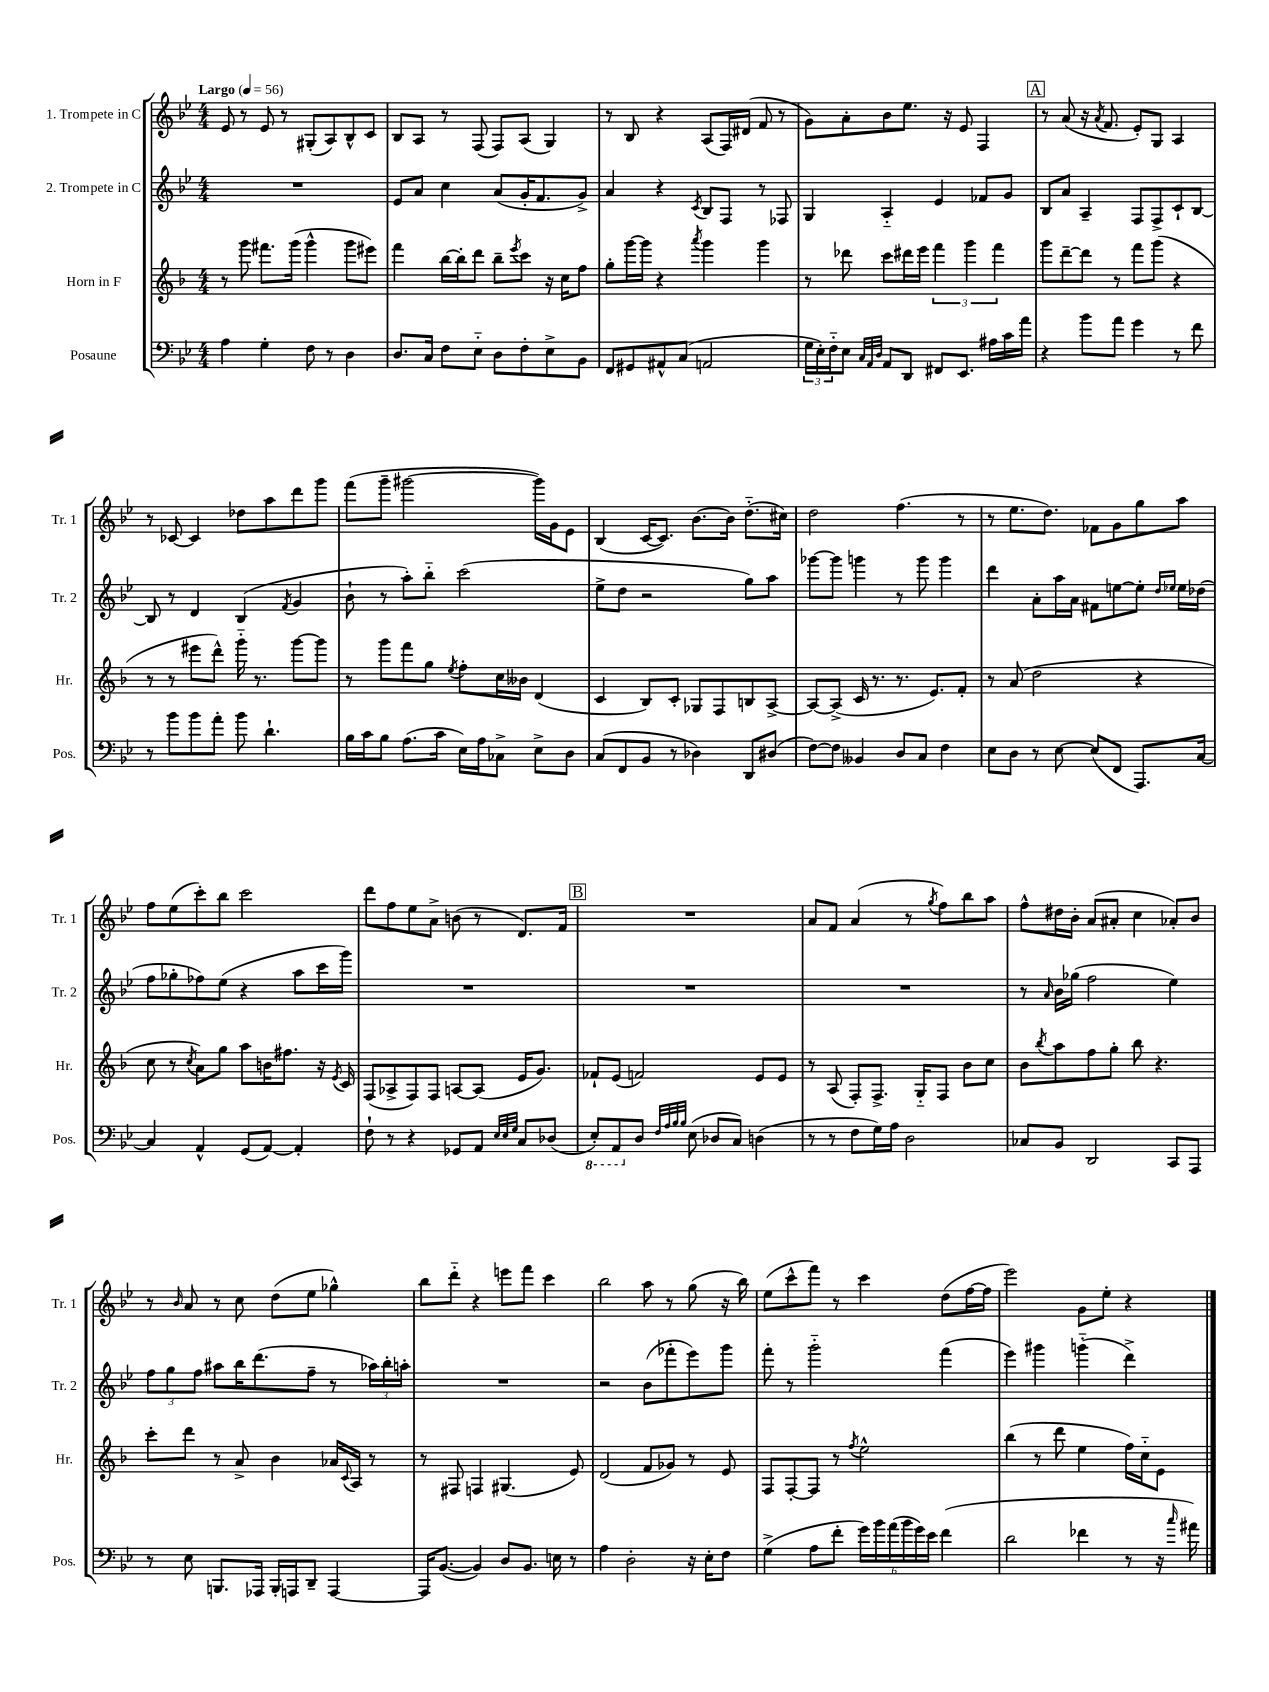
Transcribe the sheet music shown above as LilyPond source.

<<
\new StaffGroup <<
\new Staff = "s0" \with { instrumentName = "1. Trompete in C" shortInstrumentName = "Tr. 1" } {
    \clef treble \key bes \major \numericTimeSignature \time 4/4 \tempo "Largo" 4 = 56
    ees'8 r8 ees'8 r8 gis8-.( a8) bes8-^ c'8 |
    bes8 a8 r8 f8( f8) a8( g4) |
    r8 bes8 r4 a8( f16) dis'16( f'8 r8 |
    g'8) a'8-. bes'8 ees''8. r16 ees'8 f4 |
    \mark \markup { \box "A" } r8 a'8( r16 \acciaccatura { a'8 } f'8. ees'8-.) g8 a4 |
    r8 ces'8~ ces'4 des''8 a''8 d'''8 g'''8 |
    f'''8( g'''8-- gis'''2~ gis'''16) g'16 ees'8 |
    bes4( c'16~ c'8.) bes'8.~ bes'16 d''8.-_( cis''16) |
    d''2 f''4.( r8 |
    r8 ees''8. d''8.) fes'8 g'8 g''8 a''8 |
    f''8 ees''8( c'''8-.) bes''8 c'''2 |
    d'''8 f''8 ees''8 a'8-> b'8( r8 d'8.) f'16 |
    \mark \markup { \box "B" } R1 |
    a'8 f'8 a'4( r8 \acciaccatura { g''8 } f''8) bes''8 a''8 |
    f''8-^ dis''16 bes'16-. a'8( ais'8-. c''4 aes'8-.) bes'8 |
    r8 \grace { bes'16 } a'8 r8 c''8 d''8( ees''8 ges''4-^) |
    bes''8 d'''8-_ r4 e'''8 f'''8 c'''4 |
    bes''2 a''8 r8 g''8( r16 bes''16) |
    ees''8( c'''8-^ f'''8) r8 c'''4 d''8( f''16~ f''16 |
    ees'''2) g'8 ees''8-. r4 \bar "|." |
}
\new Staff = "s1" \with { instrumentName = "2. Trompete in C" shortInstrumentName = "Tr. 2" } {
    \clef treble \key bes \major \numericTimeSignature \time 4/4
    R1 |
    ees'8 a'8 c''4 a'8( g'16-. f'8. g'8->) |
    a'4 r4 \acciaccatura { c'8 } bes8 f8 r8 fes8 |
    g4 a4-_ ees'4 fes'8 g'8 |
    \mark \markup { \box "A" } bes8 a'8 a4-- f8 f8-> c'8-! bes8~ |
    bes8 r8 d'4 bes4( \acciaccatura { f'8 } g'4 |
    bes'8-! r8 a''8-.) bes''8-_ c'''2( |
    ees''8-> d''8 r2 g''8) a''8 |
    ges'''8~ ges'''8 g'''4 r8 g'''8 g'''4 |
    d'''4 a'8-. a''16 a'16 fis'8 e''8~ e''8-. \grace { d''16 ees''16 } ees''16 des''16( |
    f''8 ges''8-. fes''8) ees''8( r4 a''8 c'''16 g'''16) |
    R1 |
    \mark \markup { \box "B" } R1 |
    R1 |
    r8 \grace { a'16 } bes'16 ges''16( f''2 ees''4) |
    \tuplet 3/2 { f''8 g''8 f''8 } ais''8 bes''16 d'''8.( f''8-- r8 \tuplet 3/2 { aes''16) bes''16-. a''16-. } |
    R1 |
    r2 bes'8( fes'''8-. ees'''8) g'''8 |
    f'''8-. r8 g'''2-_ f'''4( |
    ees'''4) gis'''4 g'''4-_( d'''4->) \bar "|." |
}
\new Staff = "s2" \with { instrumentName = "Horn in F" shortInstrumentName = "Hr." } {
    \clef treble \key f \major \numericTimeSignature \time 4/4
    r8 g'''8 fis'''8. g'''16( g'''4-^ g'''8 eis'''8) |
    f'''4 bes''16~ bes''16-. d'''8 bes''8-- \acciaccatura { e'''8 } c'''8 r16 c''16 f''8 |
    g''8-. g'''16~ g'''16 r4 \acciaccatura { a'''8 } g'''4 g'''4 |
    r8 des'''8 c'''8 dis'''16 e'''16 \tuplet 3/2 { f'''4 g'''4 f'''4 } |
    \mark \markup { \box "A" } g'''8 d'''8~-- d'''8 r8 f'''8 g'''8( r4 |
    r8 r8 eis'''8 d'''8-^) g'''16-_ r8. g'''8~ g'''8 |
    r8 g'''8 f'''8 g''8 \acciaccatura { e''8 } f''8-. c''16 beses'16 d'4( |
    c'4 bes8) c'8-. ges8 f8 b8 a8~-> |
    a8~ a8->( c'16 r8. r8. e'8.) f'8-. |
    r8 a'8( d''2 r4 |
    c''8 r8 \acciaccatura { c''8 } a'8) g''8 a''8 b'16 fis''8. r16 \acciaccatura { e'8 } c'16 |
    f8( aes8-> f8) f8 a8~ a8( e'16 g'8.) |
    \mark \markup { \box "B" } fes'8-! e'8( f'2) e'8 e'8 |
    r8 a8( f8-.) f8.-> g16-_ f8 bes'8 c''8 |
    bes'8 \acciaccatura { bes''8 } a''8 f''8 g''8-. bes''8 r4. |
    c'''8-. d'''8 r8 a'8-> bes'4 aes'16 \appoggiatura { c'8 } a16 r8 |
    r8 fis8 f4 gis4.( e'8) |
    d'2( f'8 ges'8) r8 e'8 |
    f8 f8~-. f8 r8 \acciaccatura { f''8 } e''2-^ |
    bes''4( r8 d'''8 e''4 f''16) c''16-_ e'8 \bar "|." |
}
\new Staff = "s3" \with { instrumentName = "Posaune" shortInstrumentName = "Pos." } {
    \clef bass \key bes \major \numericTimeSignature \time 4/4
    a4 g4-. f8 r8 d4 |
    d8. c16 f8 ees8-_ d8 f8-. ees8-> bes,8 |
    f,8 gis,8 ais,8-^ c8( a,2 |
    \tuplet 3/2 { g16 ees16-.) f16-_ } ees8 \grace { c32 a,32 d32 } a,8 d,8 fis,8 ees,8. ais16 c'16 a'16 |
    \mark \markup { \box "A" } r4 bes'8 a'8 g'4 r8 f'8 |
    r8 bes'8 bes'8 a'8-. bes'8 d'4.-! |
    bes16 c'16 bes8 a8.( c'16 ees16) a16 ces8-> ees8-> d8 |
    c8( f,8 bes,8 r8 des4) d,8 dis8( |
    f8~) f8 beses,4 d8 c8 f4 |
    ees8 d8 r8 ees8~ ees8( f,8 a,,8.) c16~ |
    c4 a,4-^ g,8( a,8~) a,4-. |
    f8-! r8 r4 ges,8 a,8 \grace { ees32 ees32 g32 } c8 des8( |
    \mark \markup { \box "B" } \ottava #-1 ees,8-.) a,,8 \ottava #0 d8 \grace { f32 a32 bes32 bes32 } ees8( des8 c8) d4( |
    r8 r8 f8 g16) a16 d2 |
    ces8 bes,8 d,2 c,8 a,,8 |
    r8 ees8 b,,8. aes,,16 b,,16-. a,,16 d,8-- a,,4~ |
    a,,16 bes,8.~( bes,4) d8 bes,8. e16 r8 |
    a4 d2-. r16 ees16-. f8 |
    g4->( a8 f'8-. \tuplet 6/4 { g'16) bes'16 a'16( bes'16 g'16) ees'16 } f'4( |
    d'2 fes'4 r8 r16 \grace { c''16 } ais'16) \bar "|." |
}
>>
>>
\layout { \context { \Score \remove "Bar_number_engraver" } }
